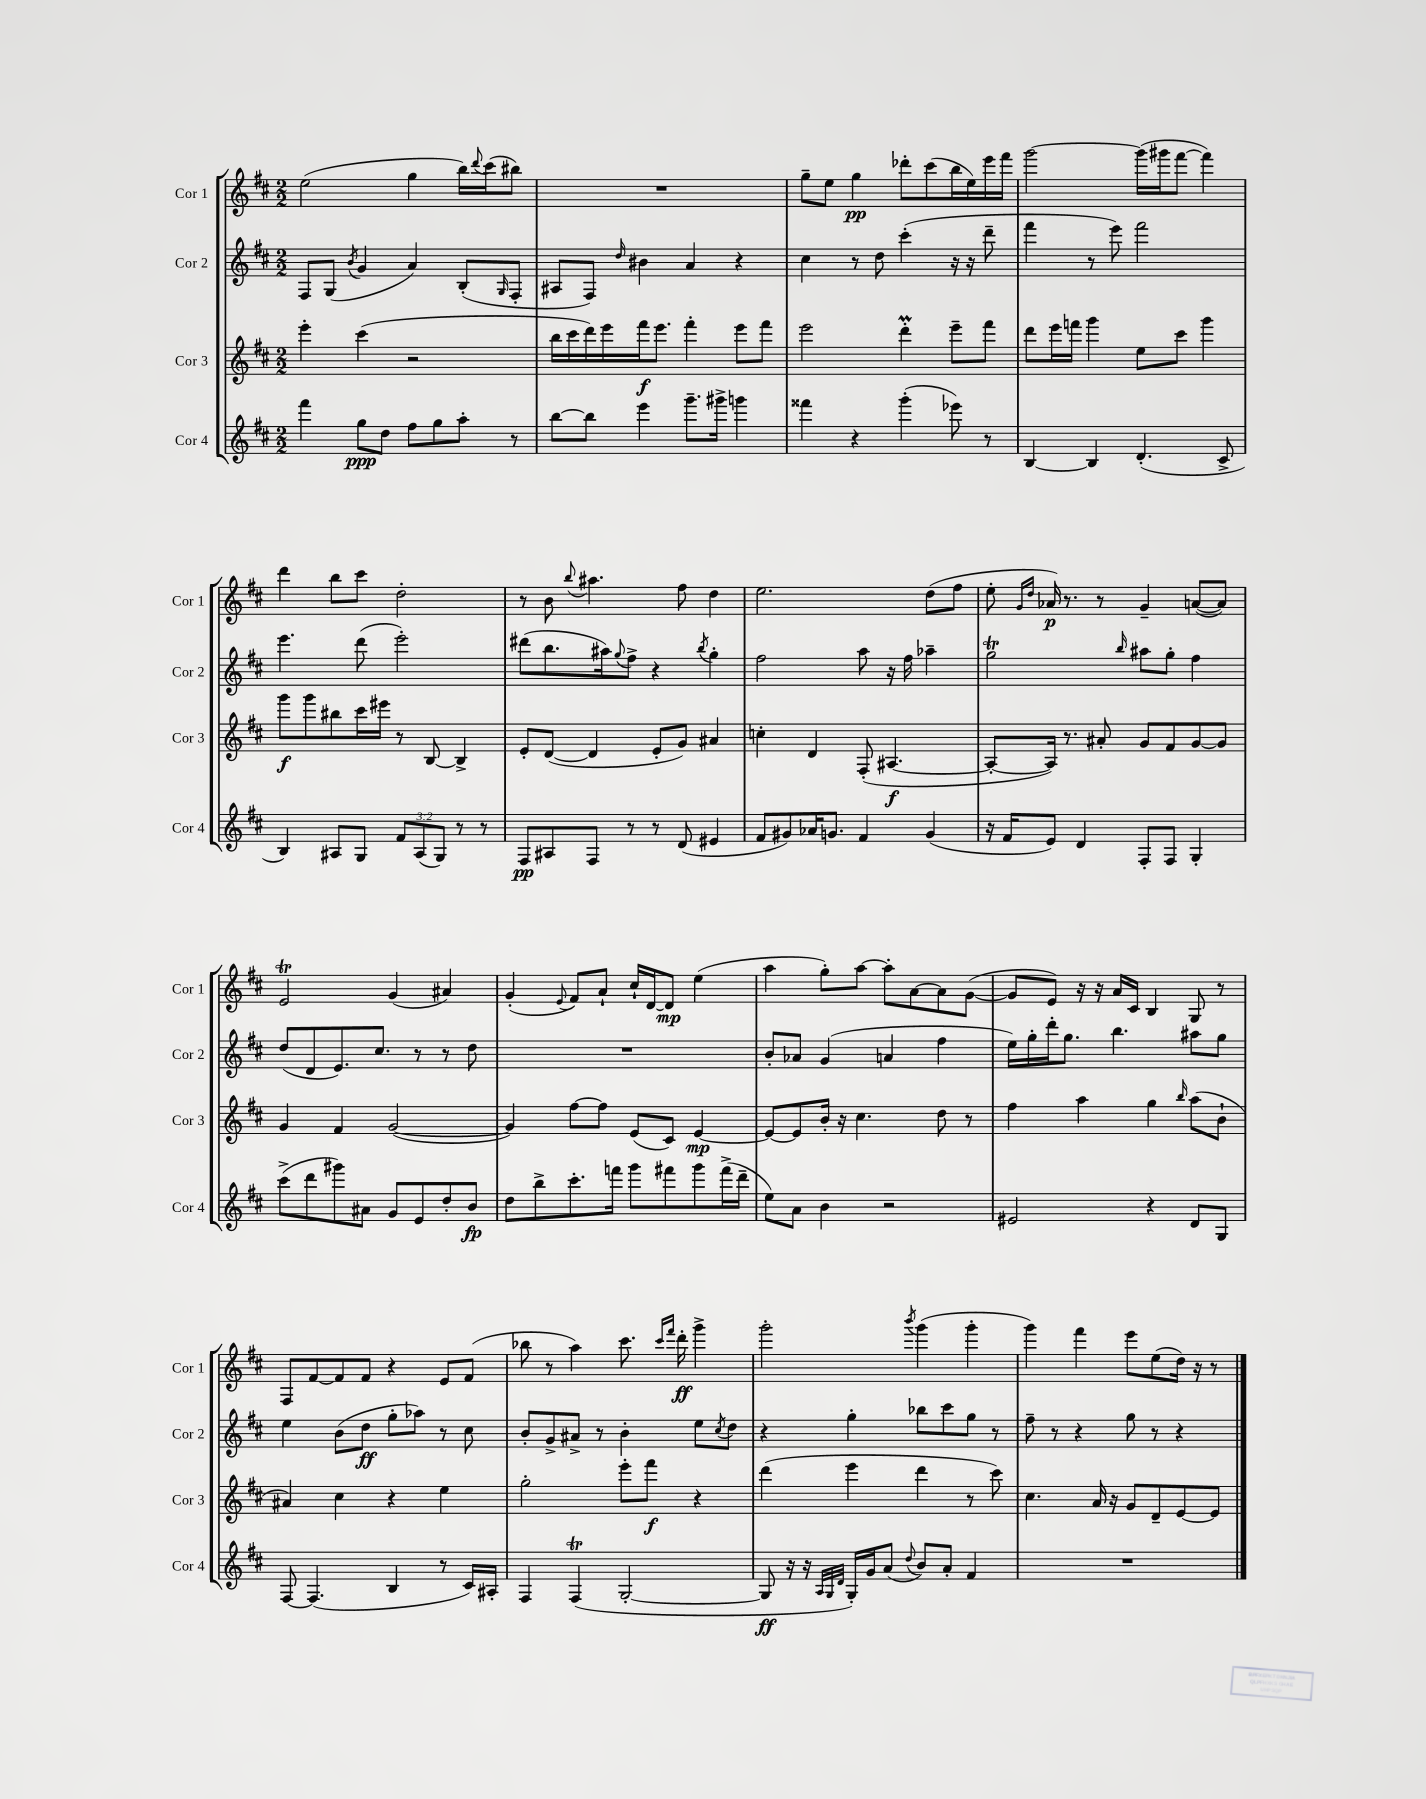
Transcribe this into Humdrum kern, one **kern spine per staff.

**kern	**dynam	**kern	**dynam	**kern	**dynam	**kern	**dynam
*part4	*part4	*part3	*part3	*part2	*part2	*part1	*part1
*staff4	*staff4	*staff3	*staff3	*staff2	*staff2	*staff1	*staff1
*I"Cor 4	*	*I"Cor 3	*	*I"Cor 2	*	*I"Cor 1	*
*I'Cor 4	*	*I'Cor 3	*	*I'Cor 2	*	*I'Cor 1	*
*clefG2	*	*clefG2	*	*clefG2	*	*clefG2	*
*k[f#c#]	*	*k[f#c#]	*	*k[f#c#]	*	*k[f#c#]	*
*M2/2	*	*M2/2	*	*M2/2	*	*M2/2	*
=119	=119	=119	=119	=119	=119	=119	=119
4fff#\	.	4eee'\	.	8F#/L	.	(2ee\	.
.	.	.	.	(8G/J	.	.	.
.	.	.	.	8qb/	.	.	.
8gg\L	ppp	(4ccc#\	.	4g/	.	.	.
8dd\J	.	.	.	.	.	.	.
8ff#\L	.	2r	.	4a/)	.	4gg\	.
8gg\	.	.	.	.	.	.	.
8aa'\J	.	.	.	(8B'/L	.	16bb\LL)	.
.	.	.	.	.	.	8qqddd/	.
.	.	.	.	.	.	(16ccc#\J	.
.	.	.	.	16qqG/	.	.	.
8r	.	.	.	8F#'/J	.	8bb#X\J)	.
=120	=120	=120	=120	=120	=120	=120	=120
[8bb\L	.	16bb\LL	.	8A#X/L	.	1r	.
.	.	16ccc#\	.	.	.	.	.
8bb\J]	.	16ddd\)	.	8F#/J)	.	.	.
.	.	16eee\	.	.	.	.	.
.	.	.	.	16qqdd/	.	.	.
4eee\	.	16fff#\J	f	4b#X\	.	.	.
.	.	8.eee\J	.	.	.	.	.
8.ggg~\L	.	4fff#'\	.	4a/	.	.	.
16ggg#X^\Jk	.	.	.	.	.	.	.
4gggn\	.	8eee\L	.	4r	.	.	.
.	.	8fff#\J	.	.	.	.	.
=121	=121	=121	=121	=121	=121	=121	=121
4fff##X\	.	2eee\	.	4cc#\	.	8gg~\L	.
.	.	.	.	.	.	8ee\J	.
4r	.	.	.	8r	.	4gg\	pp
.	.	.	.	8dd\	.	.	.
(4ggg'\	.	4dddM'\	.	(4ccc#'\	.	8ddd-X'\L	.
.	.	.	.	.	.	(8ccc#\	.
8eee-X\)	.	8eee~\L	.	16r	.	16bb\L	.
.	.	.	.	16r	.	16ee\)	.
8r	.	8fff#\J	.	8ddd~\	.	16eee\	.
.	.	.	.	.	.	16fff#\JJ	.
=122	=122	=122	=122	=122	=122	=122	=122
[4B/	.	8ddd\L	.	4fff#\	.	[2ggg\	.
.	.	16eee\L	.	.	.	.	.
.	.	16fffn\JJ	.	.	.	.	.
4B/]	.	4ggg\	.	8r	.	.	.
.	.	.	.	8eee\)	.	.	.
(4.d'/	.	8ee\L	.	2fff#\	.	(16ggg\LL]	.
.	.	.	.	.	.	16ggg#X\J	.
.	.	8ccc#\J	.	.	.	[8fff#\J	.
.	.	4ggg\	.	.	.	4fff#\])	.
8c#^/	.	.	.	.	.	.	.
!!LO:LB:g=z
=123	=123	=123	=123	=123	=123	=123	=123
4B/)	.	8ggg\L	f	4.eee\	.	4ddd\	.
.	.	8ggg\	.	.	.	.	.
8A#X/L	.	8bb#X\	.	.	.	8bb\L	.
8G/J	.	16ccc#\L	.	(8ddd\	.	8ccc#\J	.
.	.	16eee#X\JJ	.	.	.	.	.
12f#/L	.	8r	.	2eee'\)	.	2dd'\	.
(12A#/	.	.	.	.	.	.	.
.	.	[8B/	.	.	.	.	.
12G/J)	.	.	.	.	.	.	.
8r	.	4B^/]	.	.	.	.	.
8r	.	.	.	.	.	.	.
=124	=124	=124	=124	=124	=124	=124	=124
8F#/L	pp	8e'/L	.	(8ddd#X\L	.	8r	.
8A#X/	.	([8d/J	.	8.bb\	.	8b\	.
.	.	.	.	.	.	8qqbb/	.
8F#/J	.	4d/]	.	.	.	4.aa#X\	.
.	.	.	.	16aa#X\k)	.	.	.
.	.	.	.	8qqgg/	.	.	.
8r	.	.	.	8ff#^\J	.	.	.
8r	.	8e'/L	.	4r	.	.	.
(8d/	.	8g/J)	.	.	.	8ff#\	.
.	.	.	.	8qbb/	.	.	.
4e#X/	.	4a#X/	.	4gg'\	.	4dd\	.
=125	=125	=125	=125	=125	=125	=125	=125
8f#/L	.	4ccn'\	.	2ff#\	.	2.ee\	.
8g#X/)	.	.	.	.	.	.	.
16a-X/K	.	4d/	.	.	.	.	.
8.gn/J	.	.	.	.	.	.	.
4f#/	.	(8F#'/	.	8aa\	.	.	.
.	.	[4.A#X/	f	16r	.	.	.
.	.	.	.	16ff#\	.	.	.
(4g/	.	.	.	4aa-X~\	.	(8dd\L	.
.	.	.	.	.	.	8ff#\J	.
=126	=126	=126	=126	=126	=126	=126	=126
16r	.	8A#'/L_	.	2ggT\	.	8ee'\	.
16f#/KL	.	.	.	.	.	.	.
.	.	.	.	.	.	16qqg/LL	.
.	.	.	.	.	.	16qqdd/JJ	.
8e/J)	.	16A#/Jk])	.	.	.	16a-X/)	p
.	.	8.r	.	.	.	8.r	.
4d/	.	.	.	.	.	.	.
.	.	8a#X'/	.	.	.	8r	.
.	.	.	.	16qqbb/	.	.	.
8F#'/L	.	8g/L	.	8aa#X\L	.	4g~/	.
8F#/J	.	8f#/	.	8gg'\J	.	.	.
4G'/	.	[8g/	.	4ff#\	.	([8an/L	.
.	.	8g/J]	.	.	.	8a/J])	.
!!LO:LB:g=z
=127	=127	=127	=127	=127	=127	=127	=127
(8ccc#^\L	.	4g/	.	(8dd/L	.	2eT/	.
8ddd\	.	.	.	8d/	.	.	.
8ggg#X\)	.	4f#/	.	8.e/)	.	.	.
8a#X\J	.	.	.	.	.	.	.
.	.	.	.	8.cc#/J	.	.	.
8g/L	.	([2g/	.	.	.	(4g/	.
8e/	.	.	.	8r	.	.	.
8dd'/	.	.	.	8r	.	4a#X/)	.
8b/J	fp	.	.	8dd\	.	.	.
=128	=128	=128	=128	=128	=128	=128	=128
8dd\L	.	4g/])	.	1r	.	(4g'/	.
8bb^\	.	.	.	.	.	.	.
.	.	.	.	.	.	8qqe/	.
8.ccc#'\	.	[8ff#\L	.	.	.	8f#/L)	.
.	.	8ff#\J]	.	.	.	8a`/J	.
16fffn\Jk	.	.	.	.	.	.	.
8ggg\L	.	(8e/L	.	.	.	16cc#`/LL	.
.	.	.	.	.	.	[16d/J	.
8fff#X\	.	8c#/J)	.	.	.	8d/J]	mp
8ggg\	.	[4e/	mp	.	.	(4ee\	.
(16fff#^\L	.	.	.	.	.	.	.
16ddd~\JJ	.	.	.	.	.	.	.
=129	=129	=129	=129	=129	=129	=129	=129
8ee\L)	.	8e/L_	.	8b'/L	.	4aa\	.
8a\J	.	8e/]	.	8a-X/J	.	.	.
4b\	.	16b'/Jk	.	(4g/	.	8gg'\L)	.
.	.	16r	.	.	.	.	.
.	.	4.cc#\	.	.	.	[8aa\J	.
2r	.	.	.	4an/	.	8aa'\L]	.
.	.	.	.	.	.	[8a\	.
.	.	8dd\	.	4ff#\	.	8a\]	.
.	.	8r	.	.	.	([8g\J	.
=130	=130	=130	=130	=130	=130	=130	=130
2e#X/	.	4ff#\	.	16ee\LL)	.	8g/L]	.
.	.	.	.	16gg'\	.	.	.
.	.	.	.	16ddd'\J	.	8e/J)	.
.	.	.	.	8.gg\J	.	.	.
.	.	4aa\	.	.	.	16r	.
.	.	.	.	.	.	16r	.
.	.	.	.	4.bb\	.	16a/LL	.
.	.	.	.	.	.	16c#/JJ	.
4r	.	4gg\	.	.	.	4B/	.
.	.	16qqbb/	.	.	.	.	.
8d/L	.	(8aa\L	.	8aa#X\L	.	8G/	.
8G/J	.	8b`\J	.	8gg\J	.	8r	.
!!LO:LB:g=z
=131	=131	=131	=131	=131	=131	=131	=131
[8F#/	.	4a#X/)	.	4ee\	.	8F#/L	.
(4.F#/]	.	.	.	.	.	[8f#/	.
.	.	4cc#\	.	(8b\L	.	8f#/]	.
.	.	.	.	8dd\J	ff	8f#/J	.
4B/	.	4r	.	8gg'\L	.	4r	.
.	.	.	.	8aa-X\J)	.	.	.
8r	.	4ee\	.	8r	.	8e/L	.
16c#/LL)	.	.	.	8cc#\	.	(8f#/J	.
16A#X'/JJ	.	.	.	.	.	.	.
=132	=132	=132	=132	=132	=132	=132	=132
4F#/	.	2gg'\	.	8b'/L	.	8bb-X\	.
.	.	.	.	8g^/	.	8r	.
(4F#t/	.	.	.	8a#X^/J	.	4aa\)	.
.	.	.	.	8r	.	.	.
[2G'/	.	8eee'\L	.	4b'\	.	8.ccc#\	.
.	.	8fff#\J	f	.	.	.	.
.	.	.	.	.	.	16qqccc#/LL	.
.	.	.	.	.	.	16qqfff#/JJ	.
.	.	.	.	.	.	16ddd'\	ff
.	.	4r	.	8ee\L	.	4ggg^\	.
.	.	.	.	8qcc#/	.	.	.
.	.	.	.	8dd\J	.	.	.
=133	=133	=133	=133	=133	=133	=133	=133
8G/]	ff	(4ddd\	.	4r	.	2ggg'\	.
16r	.	.	.	.	.	.	.
16r	.	.	.	.	.	.	.
32qqA/LLL	.	.	.	.	.	.	.
32qqG/	.	.	.	.	.	.	.
32qqd/JJJ	.	.	.	.	.	.	.
16G'/LL)	.	4eee\	.	4gg'\	.	.	.
16g/J	.	.	.	.	.	.	.
(8a/J	.	.	.	.	.	.	.
8qqdd/	.	.	.	.	.	8qbbb/	.
8b/L)	.	4ddd\	.	8bb-X\L	.	(4ggg\	.
8a'/J	.	.	.	8ccc#\	.	.	.
4f#/	.	8r	.	8gg\J	.	4ggg'\	.
.	.	8ccc#\)	.	8r	.	.	.
=134	=134	=134	=134	=134	=134	=134	=134
1r	.	4.cc#\	.	8ff#~\	.	4ggg\)	.
.	.	.	.	8r	.	.	.
.	.	.	.	4r	.	4fff#\	.
.	.	16a/	.	.	.	.	.
.	.	16r	.	.	.	.	.
.	.	8g/L	.	8gg\	.	8eee\L	.
.	.	8d~/	.	8r	.	(8ee\	.
.	.	[8e/	.	4r	.	16dd\Jk)	.
.	.	.	.	.	.	16r	.
.	.	8e/J]	.	.	.	8r	.
==	==	==	==	==	==	==	==
*-	*-	*-	*-	*-	*-	*-	*-
